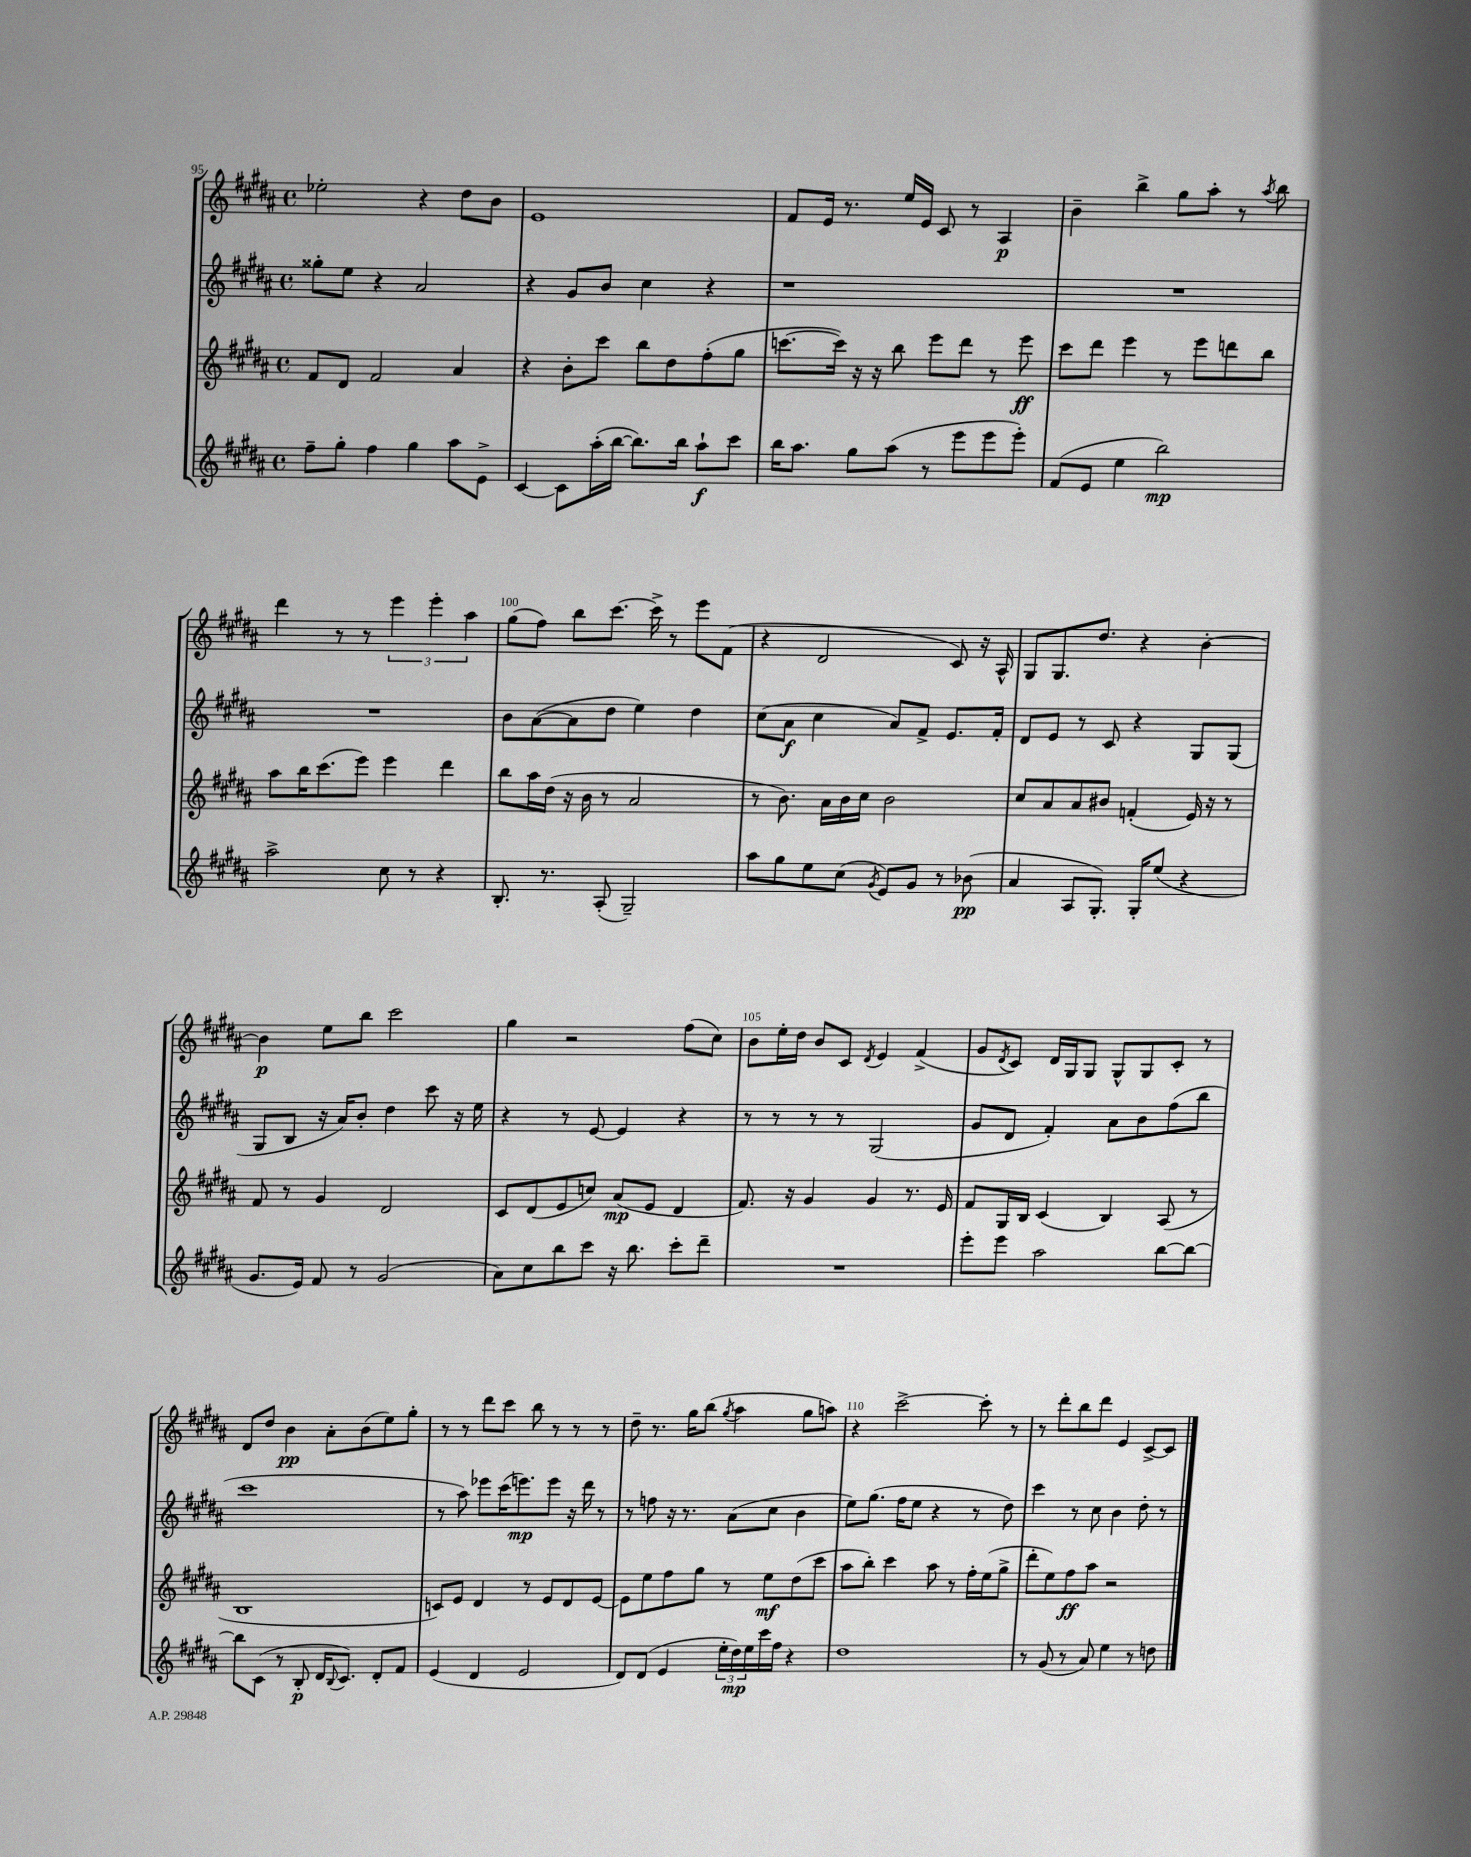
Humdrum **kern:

**kern	**kern	**kern	**kern
*staff4	*staff3	*staff2	*staff1
*clefG2	*clefG2	*clefG2	*clefG2
*k[f#c#g#d#a#]	*k[f#c#g#d#a#]	*k[f#c#g#d#a#]	*k[f#c#g#d#a#]
*M4/4	*M4/4	*M4/4	*M4/4
*met(c)	*met(c)	*met(c)	*met(c)
8ff#~\L	8f#/L	8gg##'\L	2ee-'\
8gg#'\J	8d#/J	8ee\J	.
4ff#\	2f#/	4r	.
4gg#\	.	2a#/	4r
8aa#\L	4a#/	.	8dd#\L
8e^\J	.	.	8b\J
=	=	=	=
[4c#/	4r	4r	1e
8c#\]L	8b'\L	8g#/L	.
(16aa#'\L	8ccc#\J	8b/J	.
[16bb\JJ	.	.	.
8.bb\]L)	8bb\L	4cc#\	.
.	8dd#\	.	.
16bb\Jk	.	.	.
8aa#`\L	(8ff#'\	4r	.
8ccc#\J	8gg#\J	.	.
=	=	=	=
16bb\LK	[8.ccc\L	1r	8f#/L
8.aa#\J	.	.	.
.	.	.	16e/Jk
.	16ccc\]Jk)	.	8.r
8gg#\L	16r	.	.
.	16r	.	.
(8aa#\J	8bb\	.	16ee/LL
.	.	.	16e/JJ
8r	8eee\L	.	8c#/
8eee\L	8ddd#\J	.	8r
8eee\	8r	.	4A#/
8eee'\J)	8eee\	.	.
=	=	=	=
(8f#/L	8ccc#\L	1r	4b~\
8e/J	8ddd#\J	.	.
4ee\	4eee\	.	4bb^\
2bb\)	8r	.	8gg#\L
.	8eee\L	.	8aa#'\J
.	8ddd\	.	8r
.	.	.	8qaa#/
.	8bb\J	.	8bb\
=	=	=	=
2aa#^\	8aa#\L	1r	4ddd#\
.	16bb\K	.	.
.	(8.ccc#\	.	.
.	.	.	8r
.	8eee\J)	.	8r
8cc#\	4eee\	.	6eee\
8r	.	.	.
.	.	.	6eee'\
4r	4ddd#\	.	.
.	.	.	6aa#\
=	=	=	=
8.B'/	8bb\L	8b\L	(8gg#\L
.	16aa#\L	([8a#\	8ff#\J)
8.r	(16dd#\JJ	.	.
.	16r	8a#\]	8bb\L
.	16b\	.	.
(8A#'/	8r	8dd#\J	[8.ccc#\J
2G#~/)	2a#/	4ee\)	.
.	.	.	16ccc#^\]
.	.	.	8r
.	.	4dd#\	8eee\L
.	.	.	(8f#\J
=	=	=	=
8aa#\L	8r	(8cc#\L	4r
8gg#\	8.b\)	8a#\J	.
8ee\	.	4cc#\	2d#/
.	16a#\LL	.	.
(8cc#\J	16b\	.	.
.	16cc#\JJ	.	.
8qg#/	.	.	.
8e/L)	2b\	8a#/L)	.
8g#/J	.	8f#^/J	.
8r	.	8.e/L	8c#/)
(8b-\	.	.	16r
.	.	16f#'/Jk	16A#^^/
=	=	=	=
4a#/	8cc#/L	8d#/L	8G#/L
.	8a#/	8e/J	8.G#/
8A#/L	8a#/	8r	.
.	.	.	8.dd#/J
8.G#'/J)	8b#/J	8c#/	.
.	(4f'/	4r	4r
16G#'/LK	.	.	.
(8ee/J	.	.	.
4r	16e/)	8G#/L	[4b'\
.	16r	.	.
.	8r	(8G#/J	.
=	=	=	=
8.g#/L	8f#/	8G#/L	4b\]
.	8r	8B/J	.
16e/Jk)	.	.	.
8f#/	4g#/	16r	8ee\L
.	.	16a#/LK)	.
8r	.	8b'/J	8bb\J
(2g#/	2d#/	4dd#\	2ccc#\
.	.	8ccc#\	.
.	.	16r	.
.	.	16ee\	.
=	=	=	=
8a#\L)	8c#/L	4r	4gg#\
8cc#\	(8d#/	.	.
8bb\	8e/	8r	2r
8ccc#\J	8cc/J)	[8e/	.
16r	(8a#/L	4e/]	.
8.bb\	.	.	.
.	8e/J	.	.
8ccc#'\L	4d#/	4r	(8ff#\L
8ddd#~\J	.	.	8cc#\J)
=	=	=	=
1r	8.f#/)	8r	8b\L
.	.	8r	16ee'\L
.	16r	.	16dd#\JJ
.	4g#/	8r	8b/L
.	.	8r	8c#/J
.	.	.	8qd#/
.	4g#/	(2G#/	4e/
.	8.r	.	(4f#^/
.	16e/	.	.
=	=	=	=
8eee'\L	8f#/L	8g#/L	8g#/L
.	.	.	8qd#/
8eee\J	16G#/L	8d#/J	8c#/J)
.	16B/JJ	.	.
2aa#\	(4c#/	4f#'/)	16d#/LL
.	.	.	16G#/J
.	.	.	8G#/J
.	4B/)	8a#\L	8G#^^/L
.	.	8b\	8G#/
[8bb\L	(8A#/	(8ff#\	8c#'/J
8bb\_J	8r	8bb\J	8r
=	=	=	=
8bb\]L	1B	1ccc#	8d#/L
(8c#\J	.	.	8dd#/J
8r	.	.	4b\
8B'/	.	.	.
16d#/LK	.	.	8a#'\L
8qqB/	.	.	.
8.c#/J)	.	.	.
.	.	.	(8b\
8d#'/L	.	.	8ee\)
8f#/J	.	.	8gg#'\J
=	=	=	=
(4e/	8c/L)	8r	8r
.	8e/J	8aa#\)	8r
4d#/	4d#/	8eee-\L	8ddd#\L
.	.	(16ccc#\K	8ccc#\J
.	.	8.eee\)	.
2e/	8r	.	8bb\
.	8e/L	8eee\J	8r
.	8d#/	16r	8r
.	.	16ddd#\	.
.	[8e/J	8r	8r
=	=	=	=
8d#/L)	8e\]L	8r	8dd#~\
(8d#/J	8ee\	8ff\	8.r
4e/	8ff#\	16r	.
.	.	8.r	16gg#\LK
.	8gg#\J	.	(8bb\J
.	.	.	8qgg#/
24ee'\LL	8r	(8a#\L	4aa#\
24dd#\)	.	.	.
24ee\	.	.	.
16ccc#\	8ee\L	8cc#\J	.
16ff#\JJ	.	.	.
4r	(8dd#\	4b\	8gg#\L
.	8ccc#\J	.	8aa\J)
=	=	=	=
1dd#	8aa#\L	8ee\L)	4r
.	8bb'\J)	(8.gg#\J	.
.	4ccc#\	.	[2ccc#^\
.	.	16ff#\LK	.
.	.	8ee\J	.
.	8aa#\	4r	.
.	8r	.	.
.	16ff#'\LL	8r	8ccc#'\]
.	(16ee\J	.	.
.	8gg#^\J	8dd#\)	8r
=	=	=	=
8r	8ddd#'\L	4ccc#\	8r
(8g#/	8ee\)	.	8ddd#'\L
8r	8ff#\	8r	8bb\
8a#/)	8aa#\J	8cc#\	8ddd#\J
4ee\	2r	4b\	4e/
8r	.	8dd#'\	[8c#^/L
8dd\	.	8r	8c#/]J
==	==	==	==
*-	*-	*-	*-
